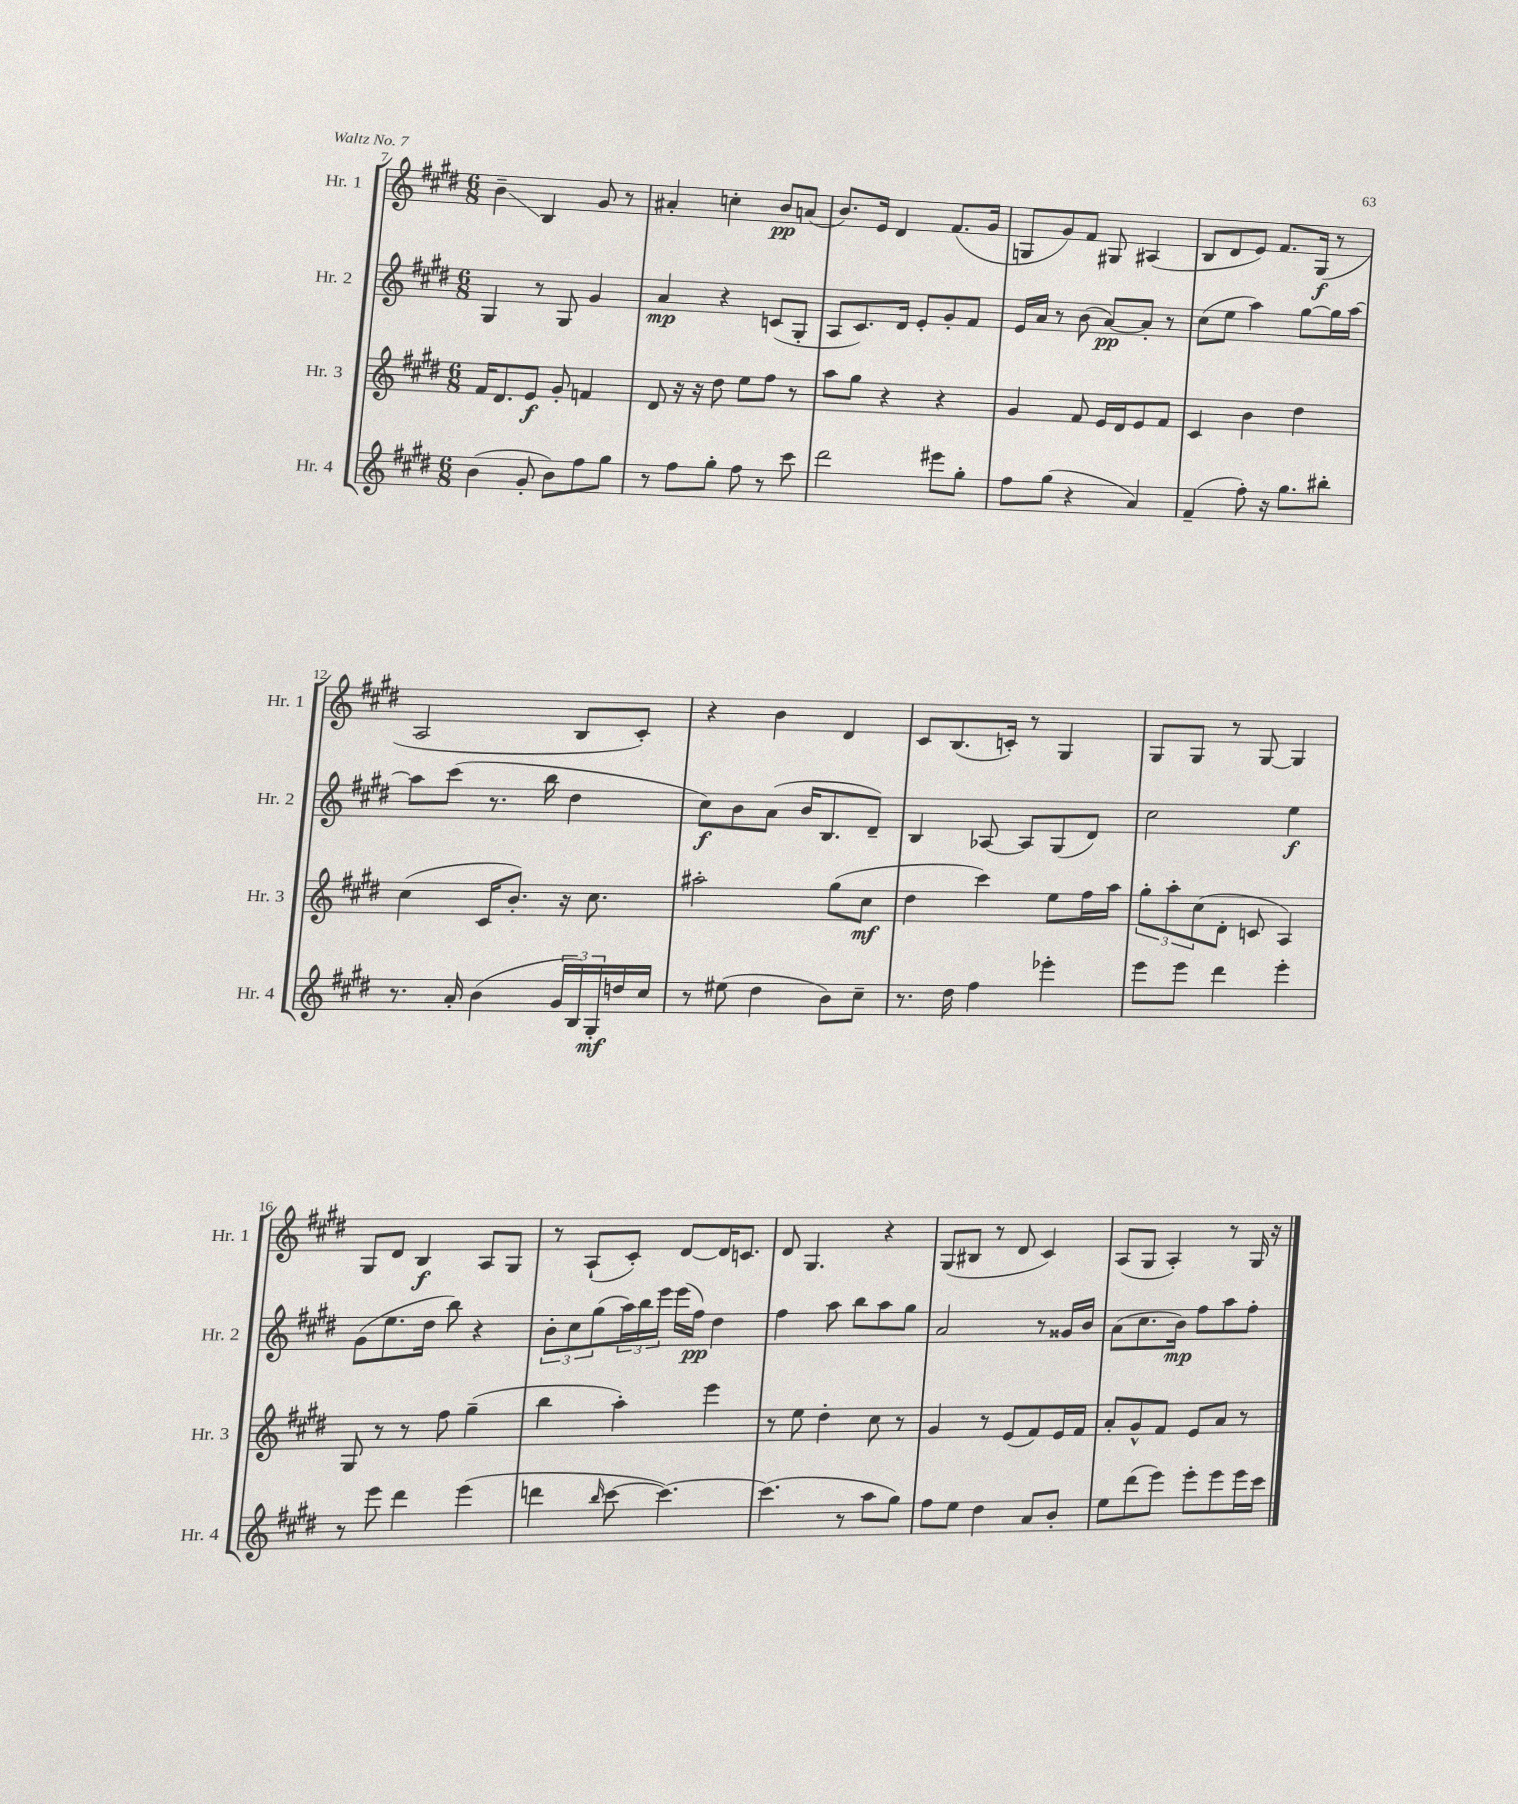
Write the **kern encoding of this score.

**kern	**kern	**kern	**kern
*staff4	*staff3	*staff2	*staff1
*clefG2	*clefG2	*clefG2	*clefG2
*k[f#c#g#d#]	*k[f#c#g#d#]	*k[f#c#g#d#]	*k[f#c#g#d#]
*M6/8	*M6/8	*M6/8	*M6/8
(4b	16f#	4G#	4b~
.	8.d#	.	.
8g#'	8e	8r	4B
8b)	8g#'	8G#	.
8ff#	4f	4g#	8g#
8gg#	.	.	8r
=	=	=	=
8r	8d#	4a	4a#'
8ff#	16r	.	.
.	16r	.	.
8gg#'	8dd#	4r	4cc'
8ff#	8ee	.	.
8r	8ff#	(8c	8b
8ccc#	8r	8G#'	(8a
=	=	=	=
2ddd#	8aa	8A	8.b)
.	8gg#	8.c#)	.
.	.	.	16e
.	4r	.	4d#
.	.	16d#	.
.	.	8e'	.
8eee#	4r	8g#'	(8.f#
8gg#'	.	8f#	.
.	.	.	16g#
=	=	=	=
8ff#	4g#	16e	8G
.	.	16a	.
(8gg#	.	8r	8g#)
4r	8f#	(8b	8f#
.	16e	[8a)	8G#
.	16d#	.	.
4a)	8e	8a']	(4A#
.	8f#	8r	.
=	=	=	=
(4f#~	4c#	(8cc#	8B
.	.	8ee	8d#
8ff#')	4b	4aa)	8e)
16r	.	.	8.f#
8.gg#	.	.	.
.	4dd#	[8gg#	.
.	.	.	(16G#
8bb#'	.	16gg#]	8r
.	.	[16aa	.
=	=	=	=
8.r	(4cc#	8aa]	2A
.	.	(8ccc#	.
16a'	.	.	.
(4b	16c#	8.r	.
.	8.b')	.	.
.	.	16bb	.
24g#	16r	4dd#	8B
24B)	.	.	.
.	8.cc#	.	.
24G#'	.	.	.
16dd	.	.	8c#')
16cc#	.	.	.
=	=	=	=
8r	2aa#'	8cc#)	4r
(8ee#	.	8b	.
4dd#	.	(8a	4b
.	.	16b	.
.	.	8.B	.
8b)	(8gg#	.	4d#
8cc#~	8cc#	8d#~)	.
=	=	=	=
8.r	4dd#	4B	8c#
.	.	.	(8.B
16dd#	.	.	.
4ff#	4ccc#)	[8A-	.
.	.	.	16c')
.	.	8A-]	8r
4eee-'	8ee	(8G#	4G#
.	16ff#	8d#)	.
.	16aa	.	.
=	=	=	=
8eee	12gg#'	2cc#	8G#
.	12aa'	.	.
8eee	.	.	8G#
.	(12cc#	.	.
4ddd#	8d#'	.	8r
.	8c	.	[8G#
4eee'	4A)	4ee	4G#]
=	=	=	=
8r	8G#	(8g#	8G#
8eee	8r	8.ee	8d#
4ddd#	8r	.	4B
.	.	16dd#	.
.	8ff#	8bb)	.
(4eee	(4gg#~	4r	8A
.	.	.	8G#
=	=	=	=
4ddd	4bb	12b'	8r
.	.	12cc#	.
.	.	.	(8A`
.	.	(12gg#	.
16qqbb	.	.	.
[8ccc#	4aa')	24aa)	8c#')
.	.	24bb	.
.	.	24eee	.
4.ccc#_)	.	(16eee	[8d#
.	.	16ff#)	.
.	4eee	4dd#	16d#]
.	.	.	8.c
=	=	=	=
(4.ccc#]	8r	4ff#	8d#
.	8ee	.	4.G#
.	4dd#'	8aa	.
8r	.	8bb	.
8aa	8cc#	8aa	4r
8gg#)	8r	8gg#	.
=	=	=	=
8ff#	4g#	2a	(8G#
8ee	.	.	8B#
4dd#	8r	.	8r
.	(8e	.	8d#
8a	8f#)	8r	4c#)
8b'	16e	16g##	.
.	16f#	16b	.
=	=	=	=
8ee	8a'	(8a	(8A
(8ddd#	8g#^^	8.cc#	8G#
8eee)	8f#	.	4A')
.	.	16b)	.
8eee'	8e	8ff#	.
8eee	8a	8aa	8r
16eee	8r	8ff#'	16G#
16ccc#	.	.	16r
==	==	==	==
*-	*-	*-	*-
